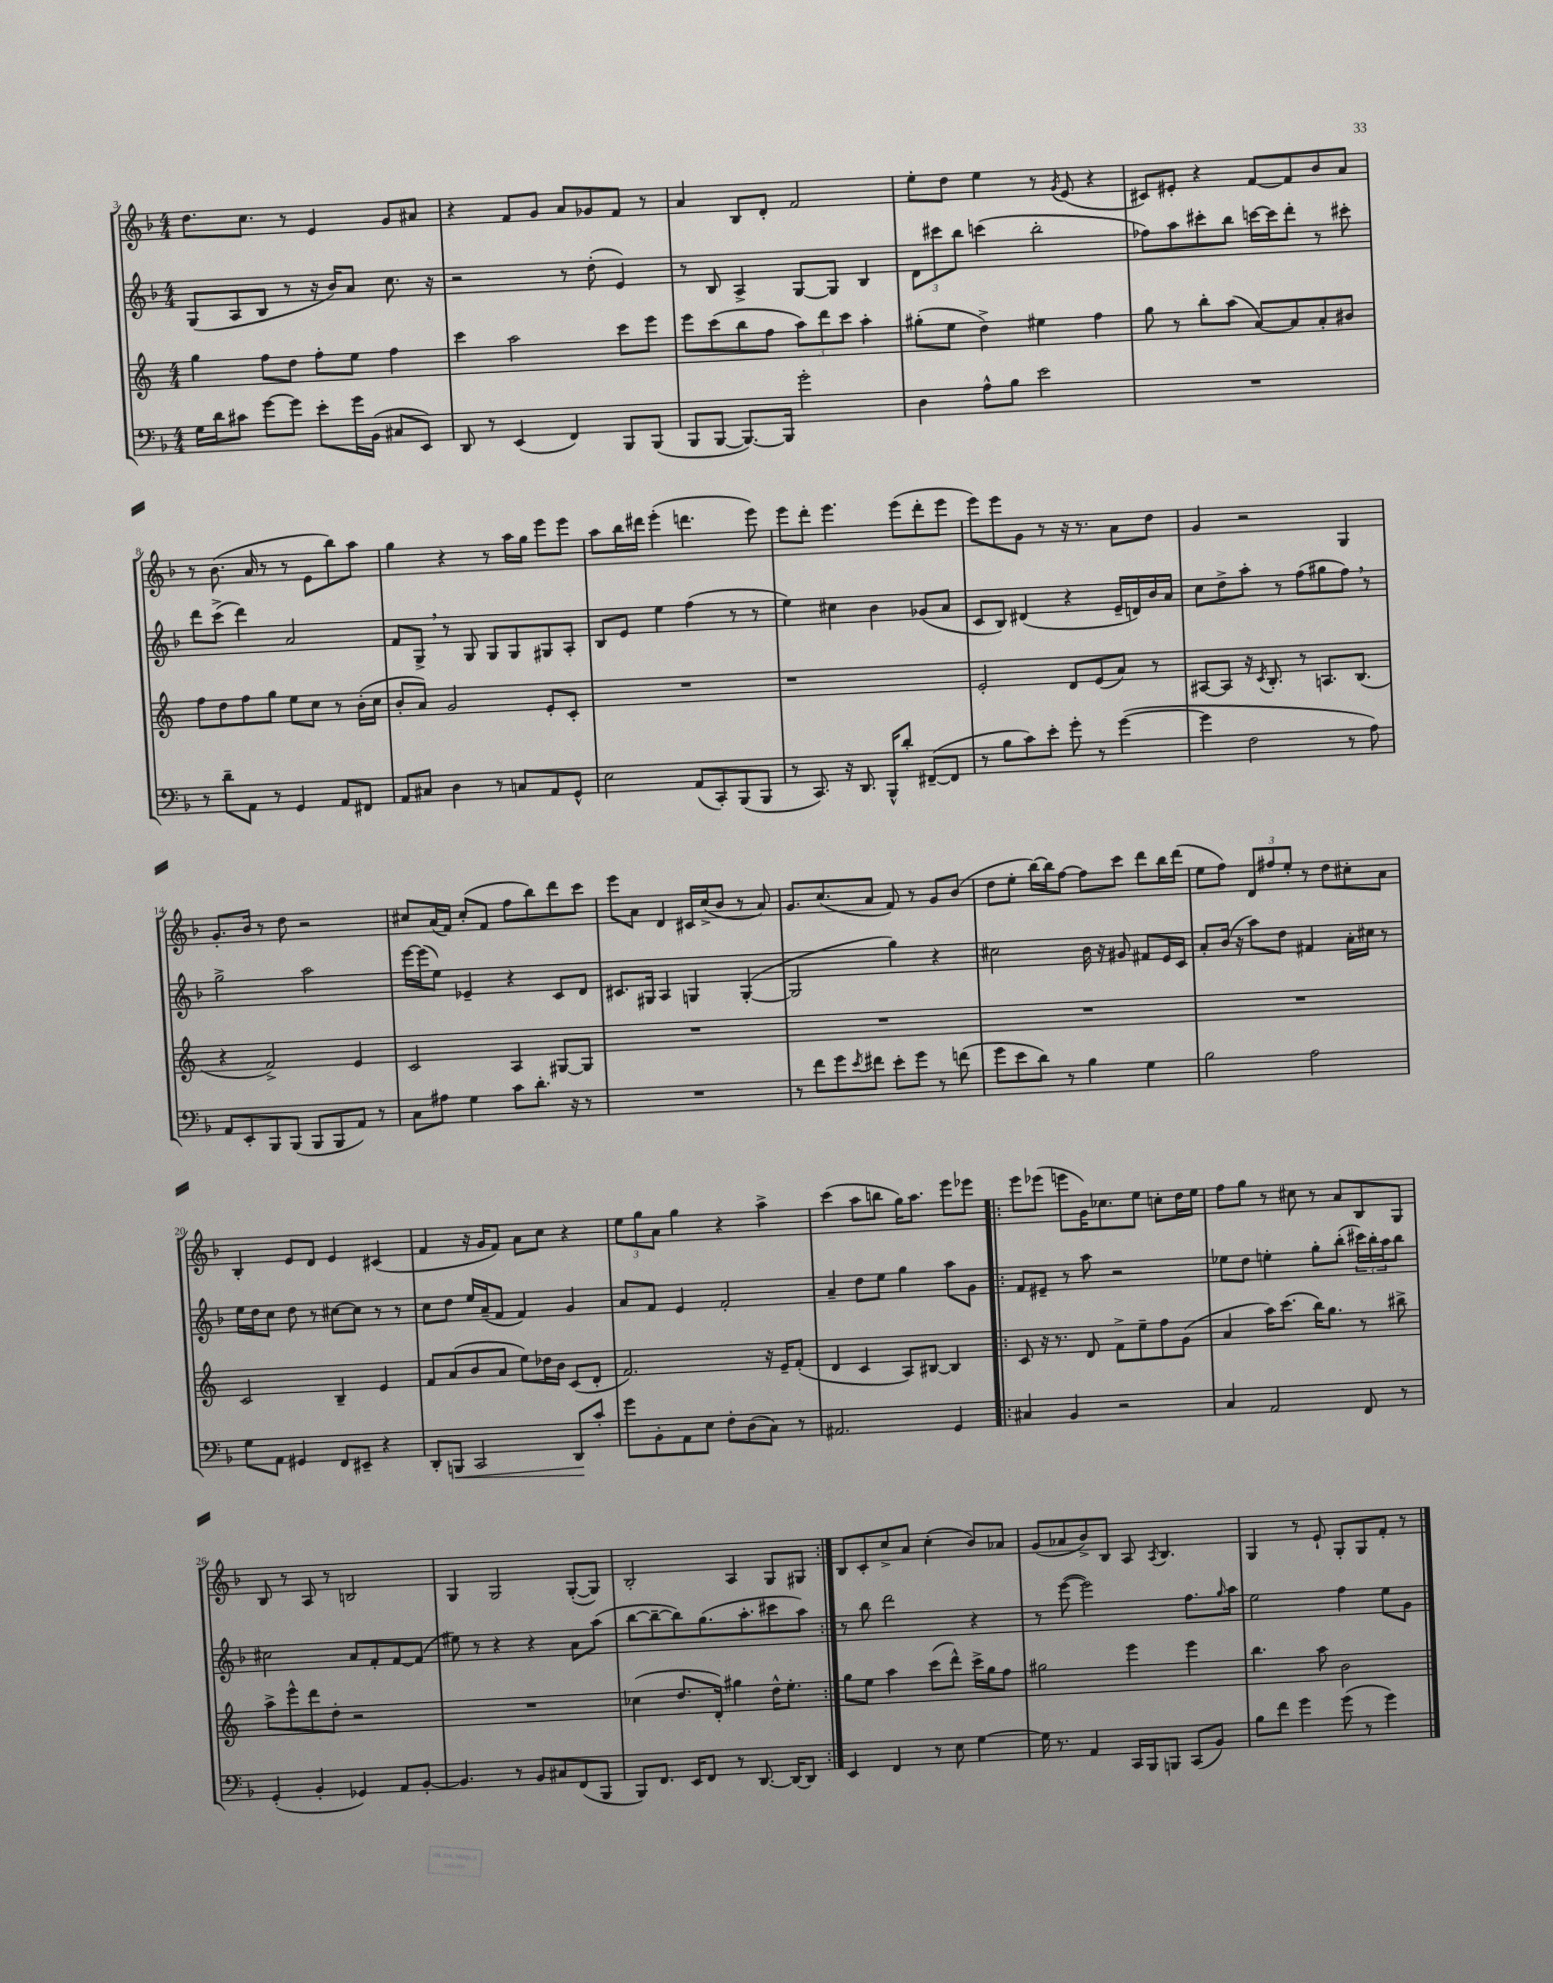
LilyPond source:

<<
\new StaffGroup <<
\new Staff = "s0" {
    \clef treble \key f \major \numericTimeSignature \time 4/4
    d''8. c''8. r8 e'4 g'8 ais'8 |
    r4 f'8 g'8 a'8 ges'8 f'8 r8 |
    a'4 bes8 d'8-. f'2 |
    e''8-. d''8 e''4 r8 \acciaccatura { g'8 } e'8( r4 |
    cis'8) eis'8-. r4 f'8~ f'8 bes'8 a'8 |
    r8 bes'8.( a'16 r8 r8 e'8 bes''8) a''8 |
    g''4 r4 r8 a''16 g''16 e'''8 e'''8 |
    a''8 bes''16 dis'''16 e'''4-.( d'''4. e'''8) |
    e'''8 d'''8-. e'''4. e'''8( d'''8-. e'''8 |
    e'''8) e'''8 g'8 r8 r16 r8. a'8 d''8 |
    g'4 r2 g4 |
    g'8.-. bes'16 r8 d''8 r2 |
    cis''8 a'16( f'16) cis''8-.( f'8 f''8 bes''8) d'''8 c'''8 |
    e'''8 a'8 d'4 cis'16 c''16->( bes'8 r8 a'8) |
    g'8. c''8.( a'8 f'8) r8 g'8 bes'8( |
    d''8 e''8-. bes''16~) bes''16 f''8~ f''8 c'''8 d'''8 bes''16 d'''16( |
    e''8 f''8) \tuplet 3/2 { d'8 fis''8 e''8-. } r8 d''8 cis''8-. a'8 |
    bes4-. e'8 d'8 e'4 cis'4( |
    f'4 r16 g'16 f'8) a'8 c''8 r4 |
    \tuplet 3/2 { e''8 g''8 a'8 } g''4 r4 a''4-> |
    c'''4( a''8 b''8 g''16) a''8. e'''8 ees'''8 |
    \repeat volta 2 { e'''8 ees'''8( e'''8 g'16) ces''8. e''8 c''8-. d''16 e''16 |
    f''8 g''8 r8 cis''8 r8 a'8 bes8 g8 |
    bes8 r8 a8 r8 b2 |
    g4 g2 g8~-.( g8) |
    bes2-. a4 g8 gis8 | }
    bes8 c'8-. c''8-> a'8 c''4-.( bes'8) aes'8 |
    g'8( aes'8 bes'8->) bes8 a8 \acciaccatura { a8 } bes4. |
    g4 r8 e'8-! g8-. g8 f'8-. r8 \bar "|." |
}
\new Staff = "s1" {
    \clef treble \key f \major \numericTimeSignature \time 4/4
    g8( a8 bes8 r8 r16 bes'16) a'8 c''8. r16 |
    r2 r8 d''8-.( e'4) |
    r8 bes8 a4-> g8~ g8 bes4 |
    \tuplet 3/2 { d'8 cis'''8 bes''8 } c'''4( bes''2-. |
    fes''8) a''8 cis'''8-. bes''8 c'''16~ c'''16 d'''8-. r8 cis'''8-. |
    d'''8 c'''8->( d'''4) a'2 |
    f'8 g8-> \breathe r8 g8 g8 g8 gis8 a8-. |
    bes8 e'8 e''4 f''4( r8 r8 |
    e''4) cis''4 bes'4 ges'8( a'8 |
    c'8 bes8) dis'4( r4 e'16-- d'16) bes'16 a'16 |
    c''8 d''8-> a''8-. r8 f''8( gis''8 f''8) \breathe r8 |
    g''2-> a''2 |
    e'''16~ e'''16( e''8) ees'4-- r4 c'8 d'8 |
    cis'8. gis16 a4 g4 g4~-.( |
    g2 g''4) r4 |
    cis''2 bes'16 r16 gis'8 fis'8 e'16 c'16 |
    a'8-. bes'16( r16 a''8) d''8 fis'4 a'16-. cis''16 r8 |
    e''16 d''16 c''8 d''8 r8 cis''8~ cis''8 r8 r8 |
    c''8 d''8 e''16 a'16--( f'8 f'4) g'4 |
    a'8 f'8 e'4 f'2-. |
    a'4-- d''8 e''8 g''4 a''8 g'8 |
    \repeat volta 2 { f'8 eis'8-- r8 a''8 r2 |
    ees''8 d''8 e''4-. g''8-. bes''8-.( \tuplet 3/2 { cis'''16) bes''16-. a''16 } bes''8 |
    cis''2 a'8 f'8-. f'8~ f'8( |
    eis''8) r8 r4 r4 a'8 a''8( |
    bes''8~ bes''8~-- bes''8) g''8.( a''8.-. cis'''8 a''8) | }
    r8 bes''8 d'''2 r4 |
    r8 e'''8~( e'''2) f''8. \grace { g''16 } a''16 |
    e''2 f''4 e''8 g'8 \bar "|." |
}
\new Staff = "s2" {
    \clef treble \key c \major \numericTimeSignature \time 4/4
    g''4 f''8 d''8 f''8-. e''8 f''4 |
    c'''4 a''2 c'''8 e'''8 |
    e'''8 c'''8( b''8 f''8 \tuplet 3/2 { a''8) d'''8 c'''8 } a''4-. |
    gis''8-.( e''8 d''4->) eis''4 f''4 |
    g''8 r8 b''8-. a''8( a'8~) a'8 a'8-. bis'8 |
    f''8 d''8 f''8 g''8 e''8 c''8 r8 b'16-.( c''16 |
    b'8-. a'8) g'2 e'8-. c'8-. |
    R1 |
    r1 |
    e'2-. d'8 e'8( a'8) r8 |
    ais8~ ais8 r16 \acciaccatura { c'8 } b8.-. r8 a8. b8.( |
    r4 f'2->) e'4 |
    c'2 a4 gis8~ gis8 |
    R1 |
    R1 |
    R1 |
    R1 |
    c'2 b4-- e'4 |
    f'8 a'8( b'8 a'8 e''8) des''16 b'16 c'8( d'8-. |
    f'2.) r16 e'16-- f'8-.( |
    d'4 c'4 a8) bis8~ bis4 |
    \repeat volta 2 { c'8 r16 r8. d'8 f'8-> e''8-- f''8 g'8( |
    a'4 a''16) c'''8.( b''16) g''8. r8 bis''8-> |
    a''8-> e'''8-^ d'''8 d''8-. r2 |
    R1 |
    ces''4( d''8. d'16-.) gis''4 d''16-^ e''8.-. | }
    g''8 e''8 a''4 c'''8( d'''8-^) c'''16-> g''16 f''8 |
    gis''2 e'''4 e'''4 |
    b''4. a''8 b'2 \bar "|." |
}
\new Staff = "s3" {
    \clef bass \key f \major \numericTimeSignature \time 4/4
    g16 d'16 cis'8 g'8~ g'8 e'8-. g'16 bes,16( cis8 e,8) |
    d,8 r8 e,4( f,4) bes,,8 bes,,8( |
    bes,,8 bes,,8~ bes,,8.~) bes,,16 g'2-. |
    d4 a8-^ bes8 e'2 |
    R1 |
    r8 d'8-- a,8 r8 g,4 a,8 fis,8 |
    a,8 cis8 d4 r8 c8 a,8 g,8-^ |
    e2 a,8( c,8-.) bes,,8( bes,,8 |
    r8 c,8.) r16 d,8. bes,,16-^ d'8-. fis,8~--( fis,8 |
    r8 bes8 c'8) e'8-. g'8-. r8 g'4~( |
    g'4 f2 r8 a8) |
    a,8 e,8-. bes,,8 bes,,8( bes,,8 bes,,8 a,8) r8 |
    c8 ais8 g4 c'8 d'8.-. r16 r8 |
    R1 |
    r8 f'8 g'8 \acciaccatura { e'8 } fis'8 e'8-. g'8 r8 f'8( |
    g'8 e'8 d'8) r8 bes4 g4 |
    bes2 a2 |
    g8 a,8 gis,4 f,8 eis,8-- r4 |
    d,8-. b,,8\< c,2 d,8\! c'8-. |
    g'8 bes,8-. a,8 e8 f8-. d8( c8) r8 |
    ais,2. g,4 |
    \repeat volta 2 { cis4 bes,4 r2 |
    c4 a,2 f,8 r8 |
    g,4-.( bes,4-. ges,4) a,8 bes,8~-. |
    bes,4. r8 bes,8 cis8 f,8( bes,,8 |
    bes,,8) f,8. e,16 f,8 r8 d,8.~ d,16~ d,8 | }
    e,4 f,4 r8 e8 g4~ |
    g16 r8. a,4 c,16 bes,,16 b,,8 c,8( bes,8) |
    bes8 f'8 g'4 g'8( r8 g'4) \bar "|." |
}
>>
>>
\layout { \context { \Score currentBarNumber = #3 } }
